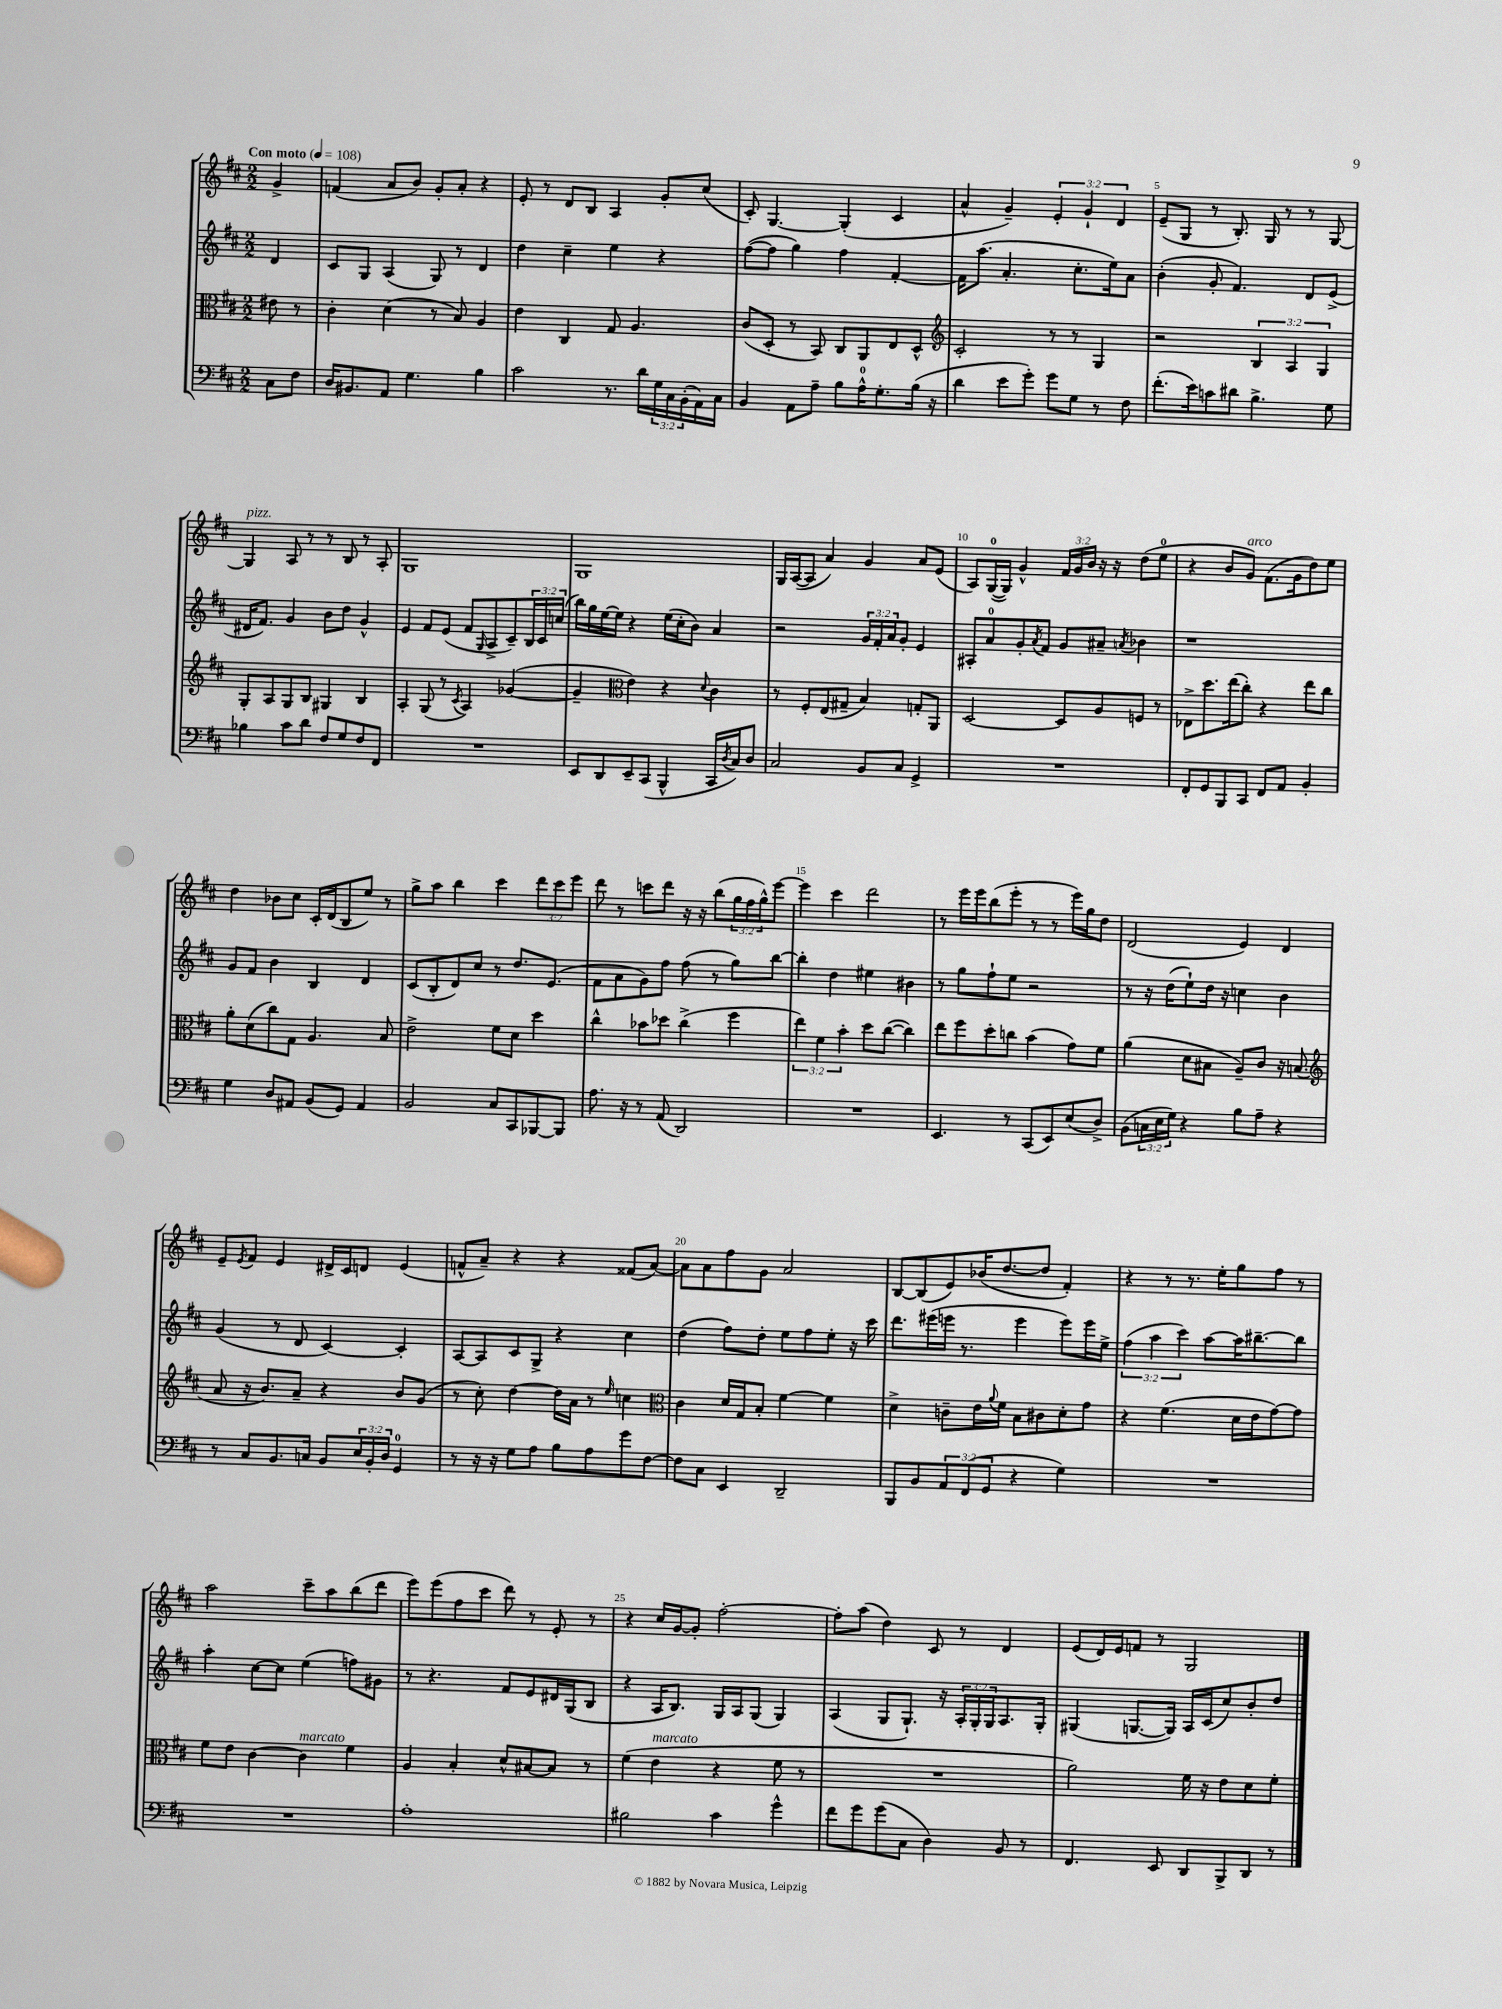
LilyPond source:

<<
\new StaffGroup <<
\new Staff = "s0" {
    \clef treble \key d \major \numericTimeSignature \time 2/2 \override Staff.TupletNumber.text = #tuplet-number::calc-fraction-text \partial 4 \tempo "Con moto" 4 = 108
    g'4-> |
    f'4( a'8 b'8) g'8-. a'8-. r4 |
    e'8-. r8 d'8 b8 a4 g'8-. cis''8( |
    cis'8-.) g4.~ g4-.( cis'4 |
    a'4-^ g'4--) \tuplet 3/2 { e'4-. g'4-! d'4 } |
    e'8--( g8 r8 b8.-.) g16 r8 r8 g8~ |
    g4^\markup { \italic "pizz." } a8 r8 r8 b8 r8 a8-. |
    g1 |
    g1 |
    g16 a16~( a8 a'4) g'4 a'8 e'8( |
    a8) g16-0~( g16) g'4-^ \tuplet 3/2 { fis'16 g'16 b'16 } r16 r16 d''8( e''8-0 |
    r4 b'8 g'8^\markup { \italic "arco" }) fis'8.( g'16 d''8) e''8 |
    d''4 bes'8 cis''8 cis'16-. d'16( b8 e''8) r8 |
    g''8-> a''8 b''4 cis'''4 \tuplet 3/2 { d'''8 cis'''8 e'''8 } |
    d'''8 r8 c'''8 d'''8 r16 r16 b''8( \tuplet 3/2 { g''16 fis''16 g''16-^) } e'''8~ |
    e'''4 cis'''4 d'''2 |
    r8 e'''16 e'''16 b''8( e'''8-. r8 r8 e'''16) g''16 d''8 |
    d'2( e'4) d'4 |
    e'8-- \acciaccatura { e'8 } fis'8 e'4 dis'16-> cis'16 d'8 e'4( |
    f'8-^ a'8--) r4 r4 fisis'8( a'8~) |
    a'8 a'8 fis''8 g'8 a'2 |
    b8~ b8( e'8) bes'16( d''8.~ d''8 fis'4-.) |
    r4 r8 r8. e''16-. g''8 fis''8 r8 |
    a''2 cis'''8-- a''8 b''8( d'''8 |
    e'''8) e'''8( fis''8 cis'''8 d'''8) r8 e'8-. r8 |
    r4 cis''16 g'16~ g'8-. fis''2~-. |
    fis''8-. a''8( d''4) cis'8 r8 d'4 |
    e'8( d'16) e'16 f'8 r8 g2 \bar "|." |
}
\new Staff = "s1" {
    \clef treble \key d \major \numericTimeSignature \time 2/2 \override Staff.TupletNumber.text = #tuplet-number::calc-fraction-text \partial 4
    d'4 |
    cis'8 g8 a4( g8) r8 d'4 |
    d''4 cis''4-- e''4 r4 |
    fis''8~( fis''8 g''4) fis''4 fis'4~-. |
    fis'16 a''8.( a'4.-. cis''8.-. e''16) a'8 |
    b'4-.( g'8-. fis'4.) d'8 e'8->( |
    dis'16 fis'8.) g'4 b'8 d''8 g'4-^ |
    e'4 fis'8 e'8( fis'8 \grace { g16 } a8-> cis'8--) \tuplet 3/2 { b16 cis'16 c''16( } |
    b''16) g''16 e''16~ e''16 r4 e''16( cis''16-. b'8) a'4 |
    r2 \tuplet 3/2 { g'16 fis'16-. a'16 } g'8-. e'4 |
    ais8-. a'8-0 g'8-. \acciaccatura { a'8 } fis'8 g'8 ais'8-- \acciaccatura { a'8 } bes'4 |
    r1 |
    g'8 fis'8 b'4 b4 d'4 |
    cis'8( b8-. d'8) cis''8 r8 d''8. e'8.( |
    fis'8 a'8 g'8) fis''8 fis''8( r8 g''8) b''8~ |
    b''4-. d''4 eis''4 bis'4 |
    r8 g''8 fis''8-! e''8 r2 |
    r8 r16 d''16( e''8-!) d''16 r16 c''4 b'4 |
    g'4( r8 d'8 cis'4~) cis'4-. |
    a8~ a8 cis'8 g8-> r4 cis''4 |
    d''4( fis''8) d''8-. e''8 fis''8 e''8-. r16 cis'''16 |
    d'''8. eis'''16( e'''16 r8. e'''4 e'''8) e'''16 e''16-> |
    \tuplet 3/2 { fis''4( a''4 cis'''4) } a''8~ a''16 bis''8.~-- bis''8 |
    a''4-. cis''8~ cis''8 e''4( f''8) gis'8 |
    r8 r4. fis'8 e'8 dis'16 g16( b8 |
    r4 a16 b8.) g16 a16 g8( g4) |
    a4( g8 g8.-!) r16 \tuplet 3/2 { a16-. g16-. g16 } a8. g16-. |
    gis4( g8.~ g16) a16 cis'16( cis''8) b'8-. d''8 \bar "|." |
}
\new Staff = "s2" {
    \clef alto \key d \major \numericTimeSignature \time 2/2 \override Staff.TupletNumber.text = #tuplet-number::calc-fraction-text \partial 4
    eis'8 r8 |
    cis'4-. d'4( r8 b8) a4 |
    e'4 cis4 g8 a4. |
    cis'8( d8-. r8 b,8) cis8 a,8 e8 d8-^ |
    \clef treble cis'2-. r8 r8 g4 |
    r2 \tuplet 3/2 { b4 a4 g4 } |
    g8-. a8 g8 b8 gis4 b4 |
    a4-. g8( r8 \acciaccatura { cis'8 } a4) ges'4~( |
    ges'4-- \clef alto e'4) r4 \appoggiatura { d'8 } cis'4 |
    r8 fis8-. e8( gis8-- b4) g8-. a,8 |
    d2~ d8 a8 f8 r8 |
    ees8-> d''8. e''16( cis''8-.) r4 e''8 cis''8 |
    a'8-. d'8( cis''8) g8 a4. b8 |
    e'2-> fis'8 d'8 d''4 |
    cis''4-^ bes'8 des''8 cis''4->( fis''4 |
    \tuplet 3/2 { e''4) fis'4 b'4-. } d''8 cis''8~( cis''4) |
    e''8 fis''8 d''8-. c''8 b'4( g'8) fis'8 |
    a'4( d'8 bis8 a8--) cis'8 r16 b8.( |
    \clef treble a'8 r16 b'8.) a'8-- r4 b'8 g'8( |
    r8 cis''8-.) d''4~ d''16 a'16 r8 \grace { e''16 } c''4 |
    \clef alto cis'4 d'16 g16 b8-. fis'4~ fis'4 |
    d'4-> c'8-- e'16 \appoggiatura { a'8 } fis'16 b8 cis'8 d'8-. g'8 |
    r4 fis'4.( d'16 e'16 g'8~) g'8 |
    fis'8 e'8 cis'4~ cis'4^\markup { \italic "marcato" } fis'4 |
    a4 b4-. d'8-^ bis8~ bis8 r8 |
    fis'4( e'4^\markup { \italic "marcato" } r4 fis'8 r8 |
    R1 |
    a'2) fis'16 r16 e'8 d'8 fis'8-. \bar "|." |
}
\new Staff = "s3" {
    \clef bass \key d \major \numericTimeSignature \time 2/2 \override Staff.TupletNumber.text = #tuplet-number::calc-fraction-text \partial 4
    cis8 fis8 |
    d16 bis,8. a,8 g4. b4 |
    cis'2 r8. d'16 \tuplet 3/2 { g16 cis16 b,16-.( } a,16) cis16 |
    b,4 a,8 a8-- b8 a16-0-^ g8.-. b16( r16 |
    d'4 e'8 g'8-.) g'8 g8 r8 fis8 |
    fis'8.-.( e'16) c'8 dis'8 b4.-> g8 |
    bes4 cis'8 d'8 fis8 g8 fis8 fis,8 |
    R1 |
    e,8 d,8 e,8-- cis,8( b,,4-^ cis,16 \acciaccatura { d8 } cis16) d8 |
    cis2 b,8 cis8 g,4-> |
    R1 |
    fis,8-. g,8 b,,8 cis,8 fis,8 a,8 b,4-. |
    g4 d8 ais,8 b,8( g,8) ais,4 |
    b,2 cis8 cis,8 bes,,8~ bes,,8 |
    a8. r16 r8 a,8( d,2) |
    R1 |
    e,4. r8 cis,8( e,8) e8( d8->) |
    b,8( \tuplet 3/2 { c16 e16 g16) } r4 b8 a8-- r4 |
    r8 cis8 b,8. c16 b,8 \tuplet 3/2 { e16 b,16-. d16 } g,4-0 |
    r8 r16 r16 g8 a8 b8 a8 g'8 fis8~ |
    fis8 cis8 e,4 d,2-- |
    b,,8 b,8 \tuplet 3/2 { a,8 fis,8( g,8 } r4 g4) |
    R1 |
    R1 |
    a1-. |
    bis2 cis'4 g'4-^ |
    fis'8 g'8 g'8( cis8 d4) b,8 r8 |
    fis,4. e,8 d,8 b,,8-> d,8 r8 \bar "|." |
}
>>
>>
\layout { \context { \Score \override BarNumber.break-visibility = ##(#f #t #t) barNumberVisibility = #(every-nth-bar-number-visible 5) } }
